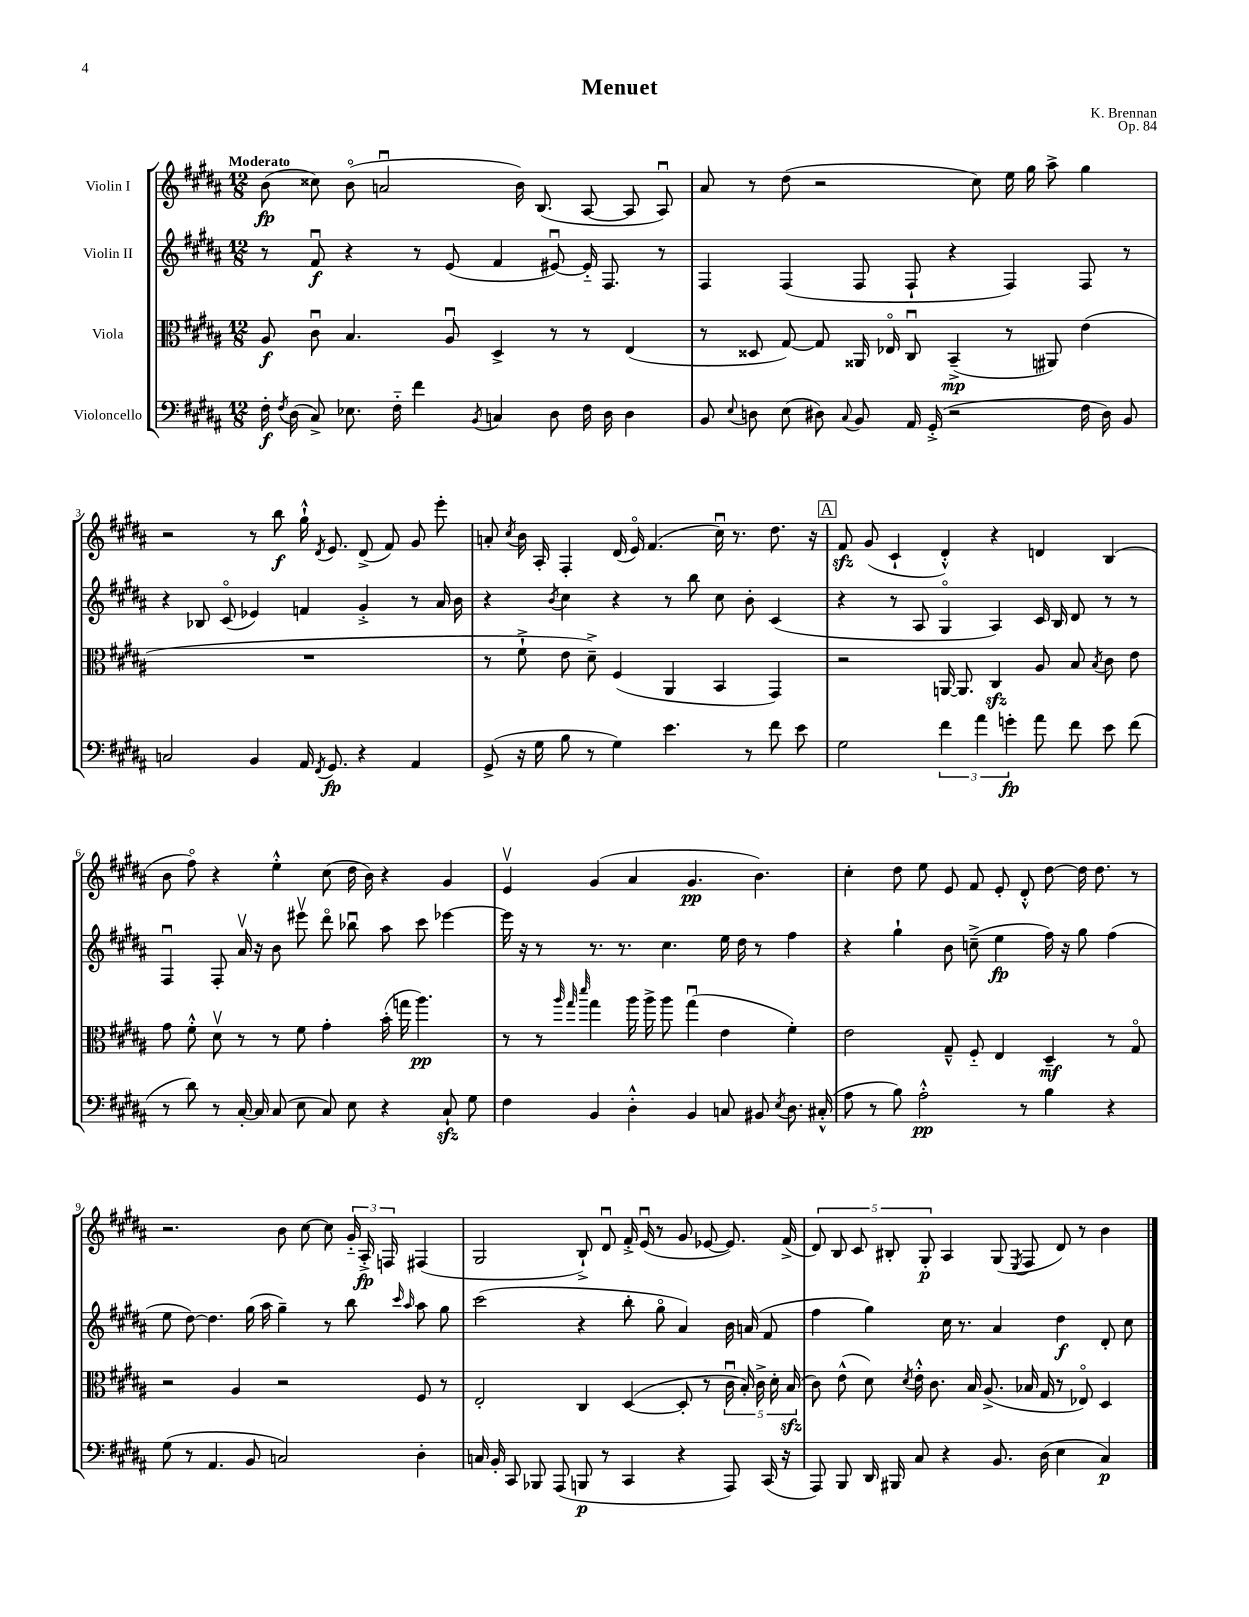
\header { title = "Menuet" composer = "K. Brennan" opus = "Op. 84" }
<<
\new StaffGroup <<
\new Staff = "s0" \with { instrumentName = "Violin I" } {
    \clef treble \key b \major \numericTimeSignature \time 12/8 \tempo "Moderato"
    \autoBeamOff b'8\fp( cisis''8) b'8\flageolet( a'2\downbow b'16) b8.( ais8~ ais8 ais8\downbow) |
    ais'8 r8 dis''8( r2 cis''8) e''16 gis''16 ais''8-> gis''4 |
    r2 r8 b''8\f gis''16-!-^ \acciaccatura { dis'8 } e'8. dis'8->( fis'8) gis'8 e'''8-. |
    a'8-. \acciaccatura { cis''8 } b'16 ais16-. fis4-. dis'16( e'16\flageolet) fis'4.( cis''16\downbow) r8. dis''8. r16 |
    \mark \markup { \box "A" } fis'8\sfz gis'8( cis'4-! dis'4-.-^) r4 d'4 b4( |
    b'8 fis''8\flageolet) r4 e''4-.-^ cis''8( dis''16 b'16) r4 gis'4 |
    e'4\upbow gis'4( ais'4 gis'4.\pp b'4.) |
    cis''4-. dis''8 e''8 e'8 fis'8 e'8-. dis'8-.-^ dis''8~ dis''16 dis''8. r8 |
    r2. b'8 cis''8~ cis''8 \tuplet 3/2 { gis'16-_ ais16-.->\fp f16 } fis4( |
    gis2 b8-!->) dis'8\downbow fis'16-.-> e'16\downbow( r8 gis'8 ees'8~ ees'8.) fis'16->( |
    \tuplet 5/4 { dis'8) b8 cis'8 bis8-. gis8-.\p } ais4 gis8( \acciaccatura { e8 } fis8 dis'8) r8 b'4 \bar "|." |
}
\new Staff = "s1" \with { instrumentName = "Violin II" } {
    \clef treble \key b \major \numericTimeSignature \time 12/8
    \autoBeamOff r8 fis'8\downbow\f r4 r8 e'8( fis'4 eis'8~\downbow) eis'16-_ fis8. r8 |
    fis4 fis4( fis8 fis8-! r4 fis4) fis8 r8 |
    r4 bes8 cis'8\flageolet( ees'4) f'4 gis'4-.-> r8 ais'16 b'16 |
    r4 \acciaccatura { b'8 } cis''4 r4 r8 b''8 cis''8 b'8-. cis'4( |
    \mark \markup { \box "A" } r4 r8 ais8 gis4\flageolet ais4) cis'16 b16 dis'8 r8 r8 |
    fis4\downbow fis8-. ais'16\upbow r16 b'8 eis'''8\upbow dis'''8\flageolet bes''8\downbow ais''8 cis'''8 ees'''4~ |
    ees'''16 r16 r8 r8. r8. cis''4. e''16 dis''16 r8 fis''4 |
    r4 gis''4-! b'8 c''8--->( e''4\fp fis''16) r16 gis''8 fis''4( |
    e''8 dis''8~) dis''4. gis''16( ais''16 gis''4--) r8 b''8 \grace { cis'''16 ais''16 } ais''8 gis''8 |
    cis'''2( r4 b''8-. gis''8\flageolet ais'4) b'16 a'16( fis'8 |
    fis''4 gis''4) cis''16 r8. ais'4 dis''4\f dis'8-. cis''8 \bar "|." |
}
\new Staff = "s2" \with { instrumentName = "Viola" } {
    \clef alto \key b \major \numericTimeSignature \time 12/8
    \autoBeamOff ais8\f cis'8\downbow b4. ais8\downbow dis4-> r8 r8 e4( |
    r8 disis8 gis8~) gis8 aisis,16 ees16\flageolet cis8\downbow b,4--->\mp( r8 ais,8) e'4( |
    R1. |
    r8 fis'8-!-> e'8 dis'8--->) fis4( ais,4 b,4 gis,4) |
    \mark \markup { \box "A" } r2 a,16~ a,8. cis4\sfz ais8 b8 \acciaccatura { b8 } cis'8 e'8 |
    gis'8 fis'8-.-^ dis'8\upbow r8 r8 fis'8 gis'4-. b'16-.( g''16 ais''4.\pp) |
    r8 r8 \grace { ais''32 gis''32 dis'''32 } gis''4 ais''16 ais''16-> ais''8 gis''4\downbow( e'4 fis'4-.) |
    e'2 gis8---^ fis8-_ e4 dis4--\mf r8 gis8\flageolet |
    r2 ais4 r2 fis8 r8 |
    e2-. cis4 dis4~( dis8-. r8 \tuplet 5/4 { cis'16\downbow b16-.) cis'16-> dis'16-. b16\sfz( } |
    cis'8) e'8-^( dis'8) \acciaccatura { dis'8 } e'16-.-^ cis'8. b16 ais8.->( bes16 gis16 r8 ees8\flageolet) dis4 \bar "|." |
}
\new Staff = "s3" \with { instrumentName = "Violoncello" } {
    \clef bass \key b \major \numericTimeSignature \time 12/8
    \autoBeamOff fis16-.\f \acciaccatura { fis8 } dis16( cis8->) ees8. fis16-_ fis'4 \acciaccatura { b,8 } c4 dis8 fis16 dis16 dis4 |
    b,8 \appoggiatura { e8 } d8 e8( dis8) \appoggiatura { cis8 } b,8 ais,16 gis,16-.->( r2 fis16 dis16) b,8 |
    c2 b,4 ais,16 \acciaccatura { fis,8 } gis,8.\fp r4 ais,4 |
    gis,8->( r16 gis16 b8 r8 gis4) e'4. r8 fis'8 e'8 |
    \mark \markup { \box "A" } gis2 \tuplet 3/2 { fis'4 ais'4 g'4-.\fp } ais'8 fis'8 e'8 fis'8( |
    r8 dis'8) r8 cis16~-. cis16 cis8( e8 cis8) e8 r4 cis8-!\sfz gis8 |
    fis4 b,4 dis4-.-^ b,4 c8 bis,8 \acciaccatura { e8 } dis8. cis16-.-^( |
    ais8 r8 b8) ais2-.-^\pp r8 b4 r4 |
    gis8( r8 ais,4. b,8 c2) dis4-. |
    c16 b,16-. cis,8 bes,,8 ais,,8( b,,8\p r8 cis,4 r4 ais,,8) cis,16( r16 |
    ais,,8) b,,8 dis,16 bis,,16 cis8 r4 b,8. dis16( e4 cis4\p) \bar "|." |
}
>>
>>
